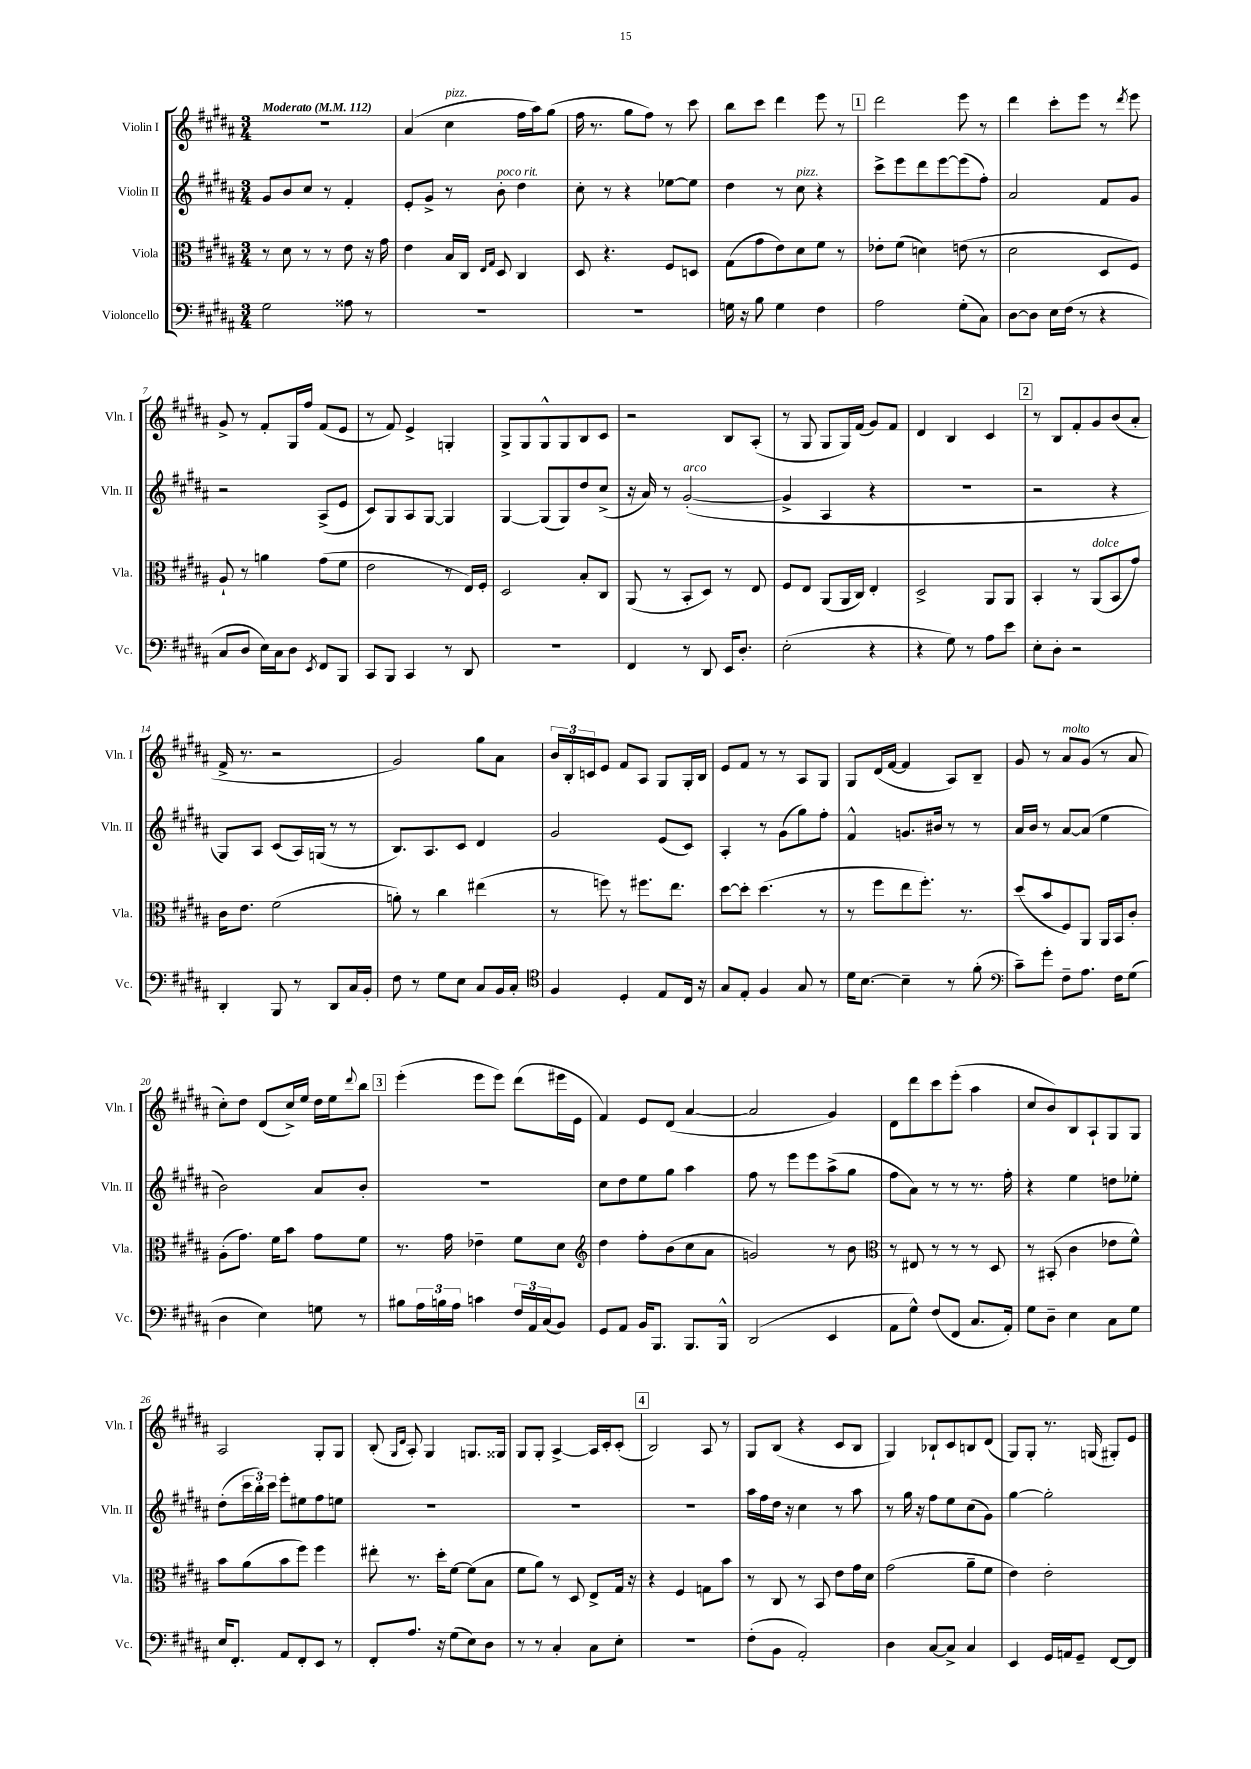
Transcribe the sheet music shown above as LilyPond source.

<<
\new StaffGroup <<
\new Staff = "s0" \with { instrumentName = "Violin I" shortInstrumentName = "Vln. I" } {
    \clef treble \key b \major \numericTimeSignature \time 3/4 \tempo "Moderato" 4 = 112
    R2. |
    ais'4( cis''4^\markup { \italic "pizz." } fis''16 ais''16) gis''8( |
    fis''16 r8. gis''8 fis''8) r8 cis'''8 |
    b''8 cis'''8 dis'''4 e'''8 r8 |
    \mark \markup { \box "1" } dis'''2 e'''8 r8 |
    dis'''4 cis'''8-. e'''8 r8 \acciaccatura { dis'''8 } e'''8 |
    gis'8-> r8 fis'8-. gis16 fis''16 fis'8( e'8 |
    r8 fis'8) e'4-> g4-. |
    gis8-> gis8 gis8-^ gis8 b8 cis'8 |
    r2 b8 ais8-.( |
    r8 gis8 gis8 gis16) fis'16( gis'8) fis'8 |
    dis'4 b4 cis'4 |
    \mark \markup { \box "2" } r8 b8 fis'8-. gis'8 b'8( ais'8-. |
    fis'16-> r8. r2 |
    gis'2) gis''8 ais'8 |
    \tuplet 3/2 { b'16 b16-. c'16 } e'8 fis'8 ais8 gis8 gis16-. b16 |
    e'8 fis'8 r8 r8 ais8 gis8 |
    gis8 dis'16( fis'16~ fis'4 ais8) b8-- |
    gis'8 r8 ais'8^\markup { \italic "molto" } gis'8( r8 ais'8 |
    cis''8-.) dis''8 dis'8( cis''16->) e''16 dis''16 e''16 \appoggiatura { dis'''8 } b''8 |
    \mark \markup { \box "3" } e'''4-.( e'''8 e'''8) dis'''8( eis'''16 e'16 |
    fis'4) e'8 dis'8( ais'4~ |
    ais'2 gis'4) |
    dis'8 dis'''8 cis'''8 e'''8-.( ais''4 |
    cis''8 b'8) b8 ais8-! gis8 gis8 |
    ais2 gis8-. gis8 |
    b8-.( \grace { gis16 dis'16 } ais8-.) gis4 g8. gisis16 |
    gis8 gis8-. ais4~-> ais16 cis'16-. cis'8-.( |
    \mark \markup { \box "4" } b2) ais8 r8 |
    gis8 b8( r4 cis'8 b8 |
    gis4) bes8-! cis'8 b8 dis'8( |
    gis8) gis8-. r8. g16( gis8-.) e'8 \bar "|." |
}
\new Staff = "s1" \with { instrumentName = "Violin II" shortInstrumentName = "Vln. II" } {
    \clef treble \key b \major \numericTimeSignature \time 3/4
    gis'8 b'8 cis''8 r8 fis'4-. |
    e'8-. gis'8-> r8 b'8-.^\markup { \italic "poco rit." } dis''4 |
    cis''8-. r8 r4 ees''8~ ees''8 |
    dis''4 r8 cis''8^\markup { \italic "pizz." } r4 |
    \mark \markup { \box "1" } cis'''8-> e'''8 dis'''8 e'''8~ e'''8( fis''8-.) |
    ais'2 fis'8 gis'8 |
    r2 ais8->( e'8 |
    cis'8) gis8 ais8 gis8~ gis4 |
    gis4~ gis8( gis8) dis''8 cis''8->( |
    r16 ais'16) r8 gis'2~-.^\markup { \italic "arco" }( |
    gis'4-> ais4 r4 |
    R2. |
    \mark \markup { \box "2" } r2 r4 |
    gis8) ais8 cis'8( ais16) g16( r8 r8 |
    b8.) ais8. cis'8 dis'4 |
    gis'2 e'8( cis'8) |
    ais4-. r8 gis'8( gis''8) fis''8-. |
    fis'4-^ g'8. bis'16 r8 r8 |
    ais'16 b'16 r8 ais'8~ ais'8( e''4 |
    b'2) ais'8 b'8-. |
    \mark \markup { \box "3" } R2. |
    cis''8 dis''8 e''8 gis''8 ais''4 |
    fis''8 r8 e'''8 e'''8 ais''8->( gis''8 |
    fis''8 ais'8) r8 r8 r8. fis''16-. |
    r4 e''4 d''8 ees''8-. |
    dis''8-.( \tuplet 3/2 { cis'''16 b''16-.) cis'''16 } e'''8-. eis''8 fis''8 e''8 |
    R2. |
    R2. |
    \mark \markup { \box "4" } R2. |
    ais''16 fis''16 dis''16 r16 cis''4 r8 ais''8 |
    r8 gis''16 r16 fis''8 e''8 cis''8( gis'8) |
    gis''4~ gis''2-. \bar "|." |
}
\new Staff = "s2" \with { instrumentName = "Viola" shortInstrumentName = "Vla." } {
    \clef alto \key b \major \numericTimeSignature \time 3/4
    r8 dis'8 r8 r8 e'8 r16 gis'16 |
    e'4 b16 cis16 \grace { e16 gis16 } dis8 cis4 |
    dis8 r4. fis8 d8 |
    gis8( gis'8 e'8) dis'8 fis'8 r8 |
    \mark \markup { \box "1" } ees'8-. fis'8( d'4) e'8( r8 |
    dis'2 dis8 fis8) |
    ais8-! r8 a'4 gis'8( fis'8 |
    e'2 r8 e16) fis16-. |
    dis2 b8-. cis8 |
    ais,8( r8 b,8-. dis8) r8 e8 |
    fis8 e8 ais,8( ais,16 cis16) e4-. |
    dis2-> ais,8 ais,8 |
    \mark \markup { \box "2" } b,4-. r8 ais,8^\markup { \italic "dolce" }( b,8 gis'8) |
    cis'16 e'8. fis'2( |
    a'8-.) r8 cis''4 eis''4( |
    r8 f''8) r8 fis''8. e''8. |
    dis''8~ dis''8-. dis''4.( r8 |
    r8 fis''8 e''8 fis''8.-.) r8. |
    dis''8( b'8 fis8) ais,8 ais,16 b,16 cis'8-. |
    ais8-.( gis'8.) fis'16 b'8 gis'8 fis'8 |
    \mark \markup { \box "3" } r8. gis'16 ees'4-- fis'8 dis'8 |
    \clef treble dis''4 fis''8-. b'8( cis''8 ais'8 |
    g'2) r8 b'8 |
    \clef alto r8 eis8 r8 r8 r8 dis8 |
    r8 bis,8-.( cis'4 ees'8 fis'8-^) |
    b'8 ais'8( b'8 fis''8) fis''4 |
    eis''8-. r8. dis''16-. fis'8~ fis'8( b8 |
    fis'8 ais'8) r8 dis8 e8-> gis16 r16 |
    \mark \markup { \box "4" } r4 fis4 g8 b'8 |
    r8 cis8 r8 b,8 e'8 gis'16 dis'16 |
    gis'2( ais'8-- fis'8 |
    e'4) e'2-. \bar "|." |
}
\new Staff = "s3" \with { instrumentName = "Violoncello" shortInstrumentName = "Vc." } {
    \clef bass \key b \major \numericTimeSignature \time 3/4
    gis2 aisis8 r8 |
    R2. |
    R2. |
    g16 r16 b8 g4 fis4 |
    \mark \markup { \box "1" } ais2 gis8-.( cis8) |
    dis8~ dis8 e16 fis16( r8 r4 |
    cis8 dis8 e16) cis16 dis8 \acciaccatura { e,8 } fis,8 b,,8 |
    cis,8 b,,8 cis,4 r8 dis,8 |
    R2. |
    fis,4 r8 dis,8 e,16 dis8.-. |
    e2-.( r4 |
    r4 gis8) r8 ais8 e'8 |
    \mark \markup { \box "2" } e8-. dis8-. r2 |
    dis,4-. b,,8 r8 dis,8 cis16 b,16-. |
    fis8 r8 gis8 e8 cis8 b,16 cis16-. |
    \clef tenor fis4 dis4-. e8 cis16 r16 |
    gis8 e8-. fis4 gis8 r8 |
    dis'16 b8.~ b4-- r8 fis'8-.( |
    \clef bass cis'8--) gis'8-. fis8-- ais8. fis16 gis8( |
    dis4 e4) g8 r8 |
    \mark \markup { \box "3" } bis8 \tuplet 3/2 { ais16 b16 ais16 } c'4 \tuplet 3/2 { fis16 ais,16 cis16( } b,8) |
    gis,8 ais,8 b,16 b,,8. b,,8. b,,16-^ |
    dis,2( e,4 |
    ais,8 gis8-^) fis8( fis,8 cis8. ais,16-.) |
    gis8 dis8-- e4 cis8 gis8 |
    e16 fis,8.-. ais,8 fis,8-. e,8 r8 |
    fis,8-. ais8. r16 gis8( e8) dis8 |
    r8 r8 cis4-. cis8 e8-. |
    \mark \markup { \box "4" } R2. |
    fis8-.( b,8 ais,2-.) |
    dis4 cis8~ cis8-> cis4 |
    e,4 gis,16 a,16 gis,8-- fis,8~ fis,8 \bar "|." |
}
>>
>>
